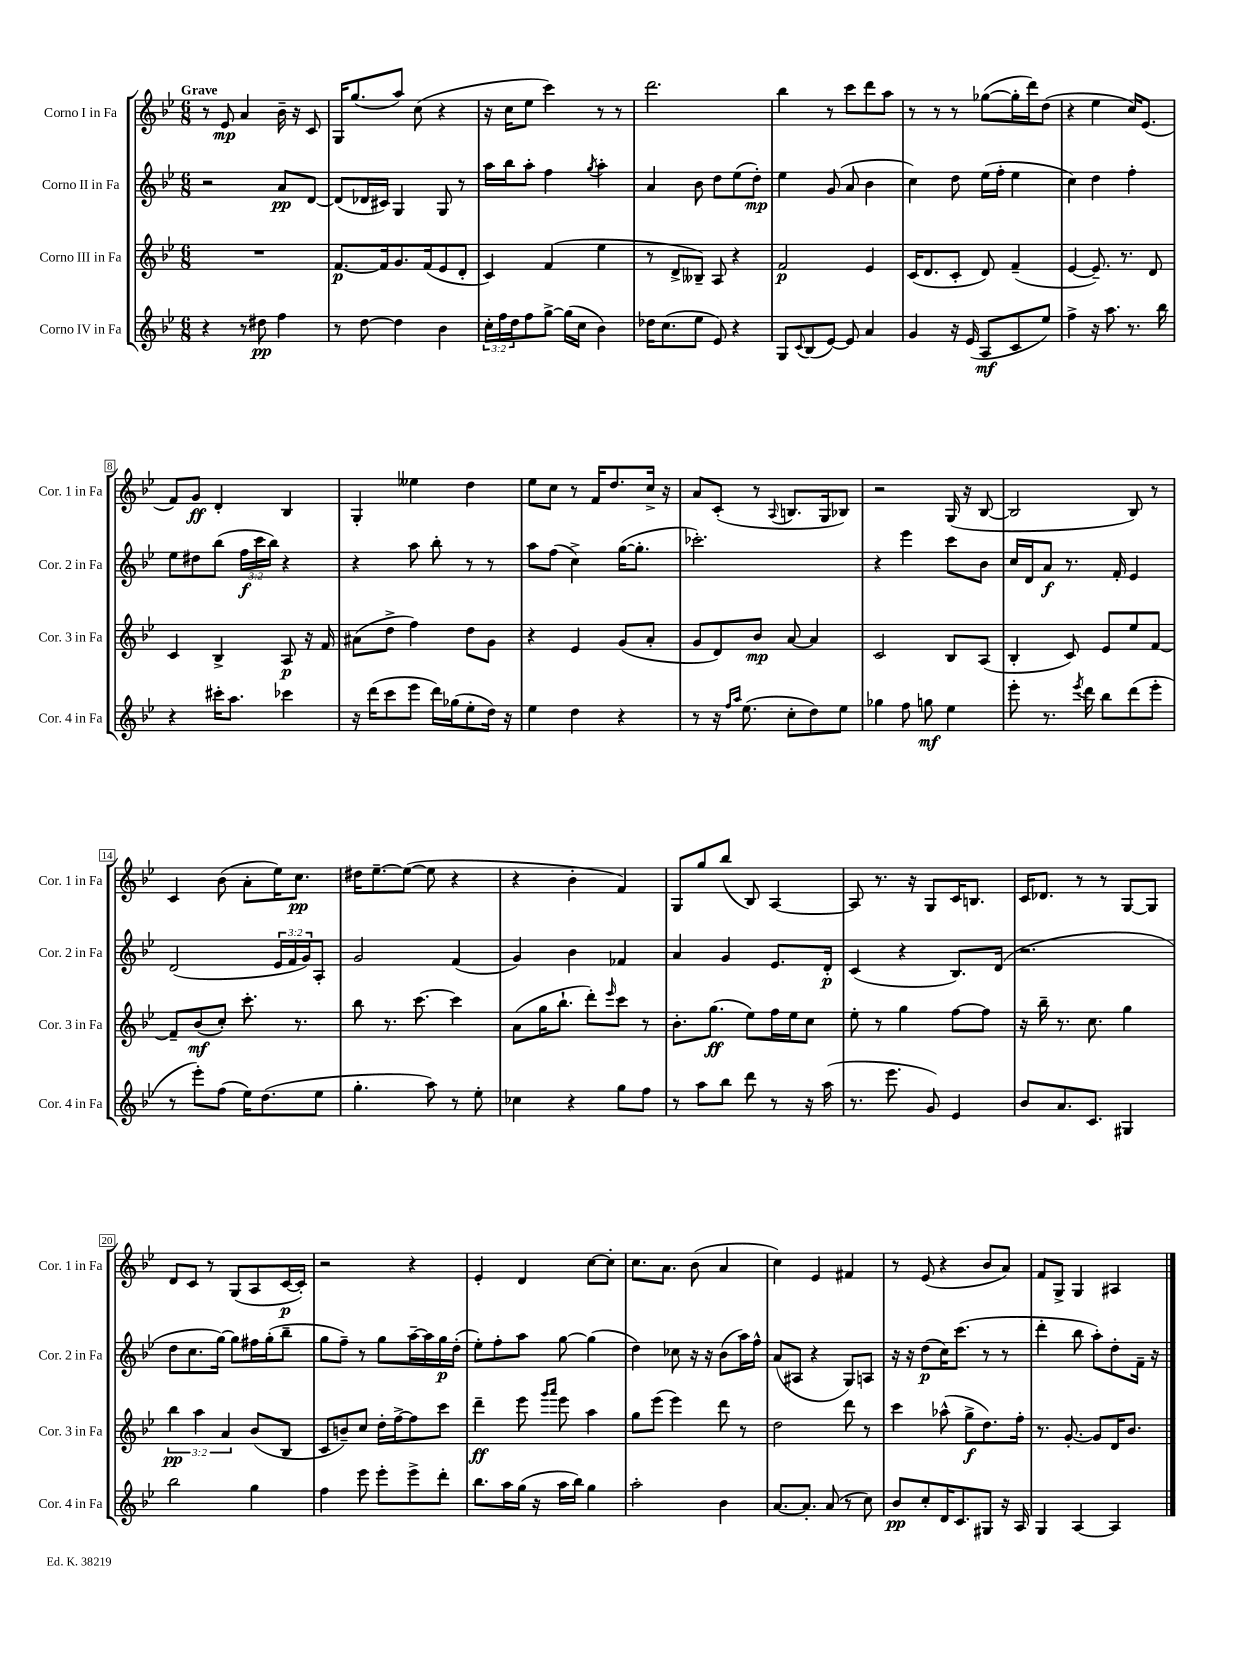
<<
\new StaffGroup <<
\new Staff = "s0" \with { instrumentName = "Corno I in Fa" shortInstrumentName = "Cor. 1 in Fa" } {
    \clef treble \key bes \major \numericTimeSignature \time 6/8 \tempo "Grave"
    r8 ees'8\mp a'4 bes'16-- r16 c'8 |
    g16 g''8.( a''8) c''8( r4 |
    r16 c''16 ees''8 c'''4) r8 r8 |
    d'''2. |
    bes''4 r8 c'''8 d'''8 a''8 |
    r8 r8 r8 ges''8~( ges''16-. d'''16) d''8( |
    r4 ees''4 c''16) ees'8.( |
    f'8) g'8\ff d'4-. bes4 |
    g4-. eeses''4 d''4 |
    ees''8 c''8 r8 f'16 d''8. c''16-> r16 |
    a'8 c'8-.( r8 \appoggiatura { a8 } b8. g16 bes8) |
    r2 g16( r16 bes8~ |
    bes2 bes8) r8 |
    c'4 bes'8( a'8-. ees''16) c''8.\pp |
    dis''16 ees''8.~-- ees''8~( ees''8 r4 |
    r4 bes'4-. f'4) |
    g8 g''8 bes''8( bes8) a4~ |
    a8 r8. r16 g8 c'16 b8. |
    c'16 des'8. r8 r8 g8~ g8 |
    d'8 c'8 r8 g8( a8 c'16~\p c'16-.) |
    r2 r4 |
    ees'4-. d'4 c''8~ c''8-. |
    c''8. a'8. bes'8( a'4 |
    c''4) ees'4 fis'4 |
    r8 ees'8( r4 bes'8 a'8) |
    f'8 g8-> g4 ais4 \bar "|." |
}
\new Staff = "s1" \with { instrumentName = "Corno II in Fa" shortInstrumentName = "Cor. 2 in Fa" } {
    \clef treble \key bes \major \numericTimeSignature \time 6/8 \override Staff.TupletNumber.text = #tuplet-number::calc-fraction-text
    r2 a'8\pp d'8~ |
    d'8( des'16 cis'16) g4 g8 r8 |
    a''16 bes''16 a''8-. f''4 \acciaccatura { g''8 } a''4-. |
    a'4 bes'8 d''8 ees''8( d''8-.\mp) |
    ees''4 g'8( a'8 bes'4 |
    c''4) d''8 ees''16( f''16-. ees''4 |
    c''4) d''4 f''4-. |
    ees''8 dis''8 bes''8( \tuplet 3/2 { f''16\f c'''16 bes''16) } r4 |
    r4 a''8 bes''8-. r8 r8 |
    a''8 f''8( c''4->) g''16~( g''8.-. |
    ces'''2.-.) |
    r4 ees'''4 c'''8 bes'8 |
    c''16 d'16 a'8\f r8. f'16-. ees'4 |
    d'2( \tuplet 3/2 { ees'16 f'16 g'16) } a8-. |
    g'2 f'4( |
    g'4) bes'4 fes'4 |
    a'4 g'4 ees'8. d'16-.\p |
    c'4( r4 bes8.) d'16( |
    r2. |
    d''8 c''8. g''16~) g''8 fis''16 g''16-.( bes''8-- |
    g''8 f''8--) r8 g''8 a''16~-- a''16 g''16\p d''16-.( |
    ees''8-.) f''8-. a''8 g''8~ g''4( |
    d''4) ces''8 r16 r16 bes'8( a''16) f''16-^ |
    a'8( ais8 r4 g8) a8 |
    r16 r16 d''8\p( c''16) c'''8.( r8 r8 |
    d'''4-. bes''8 a''8-.) d''8-. f'16-- r16 \bar "|." |
}
\new Staff = "s2" \with { instrumentName = "Corno III in Fa" shortInstrumentName = "Cor. 3 in Fa" } {
    \clef treble \key bes \major \numericTimeSignature \time 6/8 \override Staff.TupletNumber.text = #tuplet-number::calc-fraction-text
    R2. |
    f'8.~\p f'16 g'8. f'16( ees'8 d'8-. |
    c'4) f'4( ees''4 |
    r8 d'8-> beses8--) a8 r4 |
    f'2\p ees'4 |
    c'16( d'8. c'8-. d'8) f'4--( |
    ees'4~ ees'8.--) r8. d'8 |
    c'4 bes4-> a8\p r16 f'16 |
    ais'8( d''8-> f''4) d''8 g'8 |
    r4 ees'4 g'8( a'8-. |
    g'8 d'8) bes'8\mp a'8~ a'4 |
    c'2 bes8 a8( |
    bes4-. c'8) ees'8 ees''8 f'8~ |
    f'8-- bes'8\mf( c''8-.) c'''8.-. r8. |
    bes''8 r8. c'''8.~ c'''4 |
    a'8( g''16 bes''8.-! d'''8-.) \grace { ees'''16 } c'''8 r8 |
    bes'8.-. g''8.\ff( ees''8) f''16 ees''16 c''8 |
    ees''8-. r8 g''4 f''8~ f''8 |
    r16 bes''16-- r8. c''8. g''4 |
    \tuplet 3/2 { bes''4\pp a''4 a'4 } bes'8( bes8 |
    c'8 b'8--) c''8 d''16-. f''16~-> f''8 c'''8 |
    d'''4--\ff ees'''8 \grace { g'''16 a'''16 } ees'''8 a''4 |
    g''8 ees'''8( ees'''4) d'''8 r8 |
    d''2 d'''8 r8 |
    c'''4 aes''8-^( g''8->\f d''8.) f''16-. |
    r8. g'8.~-. g'8 d'16 bes'8. \bar "|." |
}
\new Staff = "s3" \with { instrumentName = "Corno IV in Fa" shortInstrumentName = "Cor. 4 in Fa" } {
    \clef treble \key bes \major \numericTimeSignature \time 6/8 \override Staff.TupletNumber.text = #tuplet-number::calc-fraction-text
    r4 r8 dis''8\pp f''4 |
    r8 d''8~ d''4 bes'4 |
    \tuplet 3/2 { c''16-. f''16 d''16 } f''8 g''8~-> g''16( c''16 bes'4) |
    des''16 c''8.( ees''8 ees'8) r4 |
    g8 \appoggiatura { c'8 } bes8( ees'8~) ees'8 a'4 |
    g'4 r16 ees'16( a8\mf c'8 ees''8) |
    f''4-> r16 a''8. r8. bes''16 |
    r4 cis'''16-. a''8. ces'''4 |
    r16 d'''16( c'''8 ees'''8 d'''16) ges''16( ees''8-. d''16) r16 |
    ees''4 d''4 r4 |
    r8 r16 \grace { f''16 a''16 } ees''8.( c''8-. d''8) ees''8 |
    ges''4 f''8 g''8\mf ees''4 |
    ees'''8-. r8. \acciaccatura { ees'''8 } d'''16 bes''8 d'''8( ees'''8-. |
    r8 ees'''8-.) f''8( ees''16) d''8.( ees''8 |
    g''4.-. a''8) r8 ees''8-. |
    ces''4 r4 g''8 f''8 |
    r8 a''8 bes''8 d'''8 r8 r16 a''16( |
    r8. ees'''8. g'8) ees'4 |
    bes'8 a'8. c'8. gis4 |
    bes''2 g''4 |
    f''4 ees'''8 ees'''8-. ees'''8-> d'''8-. |
    bes''8. a''16 g''16( r16 a''16 bes''16) g''4 |
    a''2-. bes'4 |
    a'8.~ a'8.-. a'8( r8 c''8) |
    bes'8\pp c''8-. d'16 c'8. gis8 r16 a16 |
    g4 a4~ a4 \bar "|." |
}
>>
>>
\layout { \context { \Score \override BarNumber.stencil = #(make-stencil-boxer 0.1 0.3 ly:text-interface::print) } }
